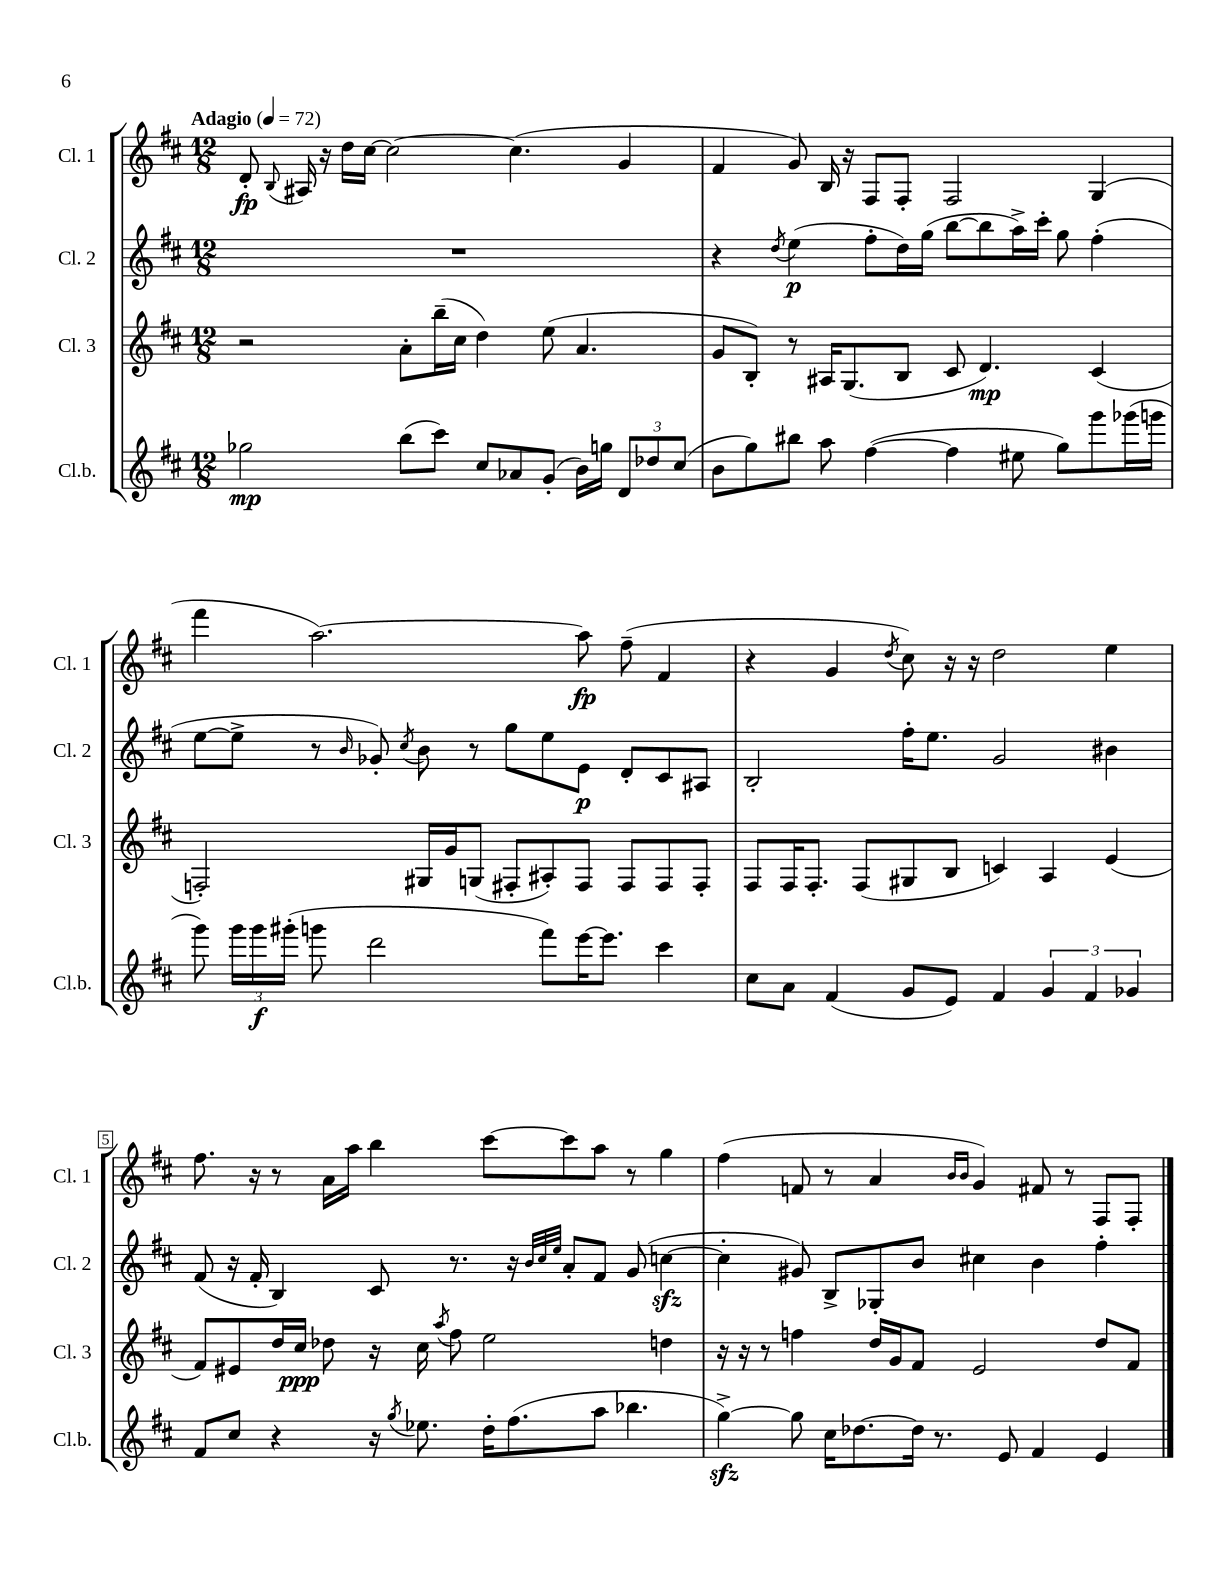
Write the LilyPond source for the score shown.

<<
\new StaffGroup <<
\new Staff = "s0" \with { instrumentName = "Cl. 1" shortInstrumentName = "Cl. 1" } {
    \clef treble \key d \major \numericTimeSignature \time 12/8 \tempo "Adagio" 4 = 72
    \autoBeamOff d'8-.\fp \appoggiatura { b8 } ais16 r16 d''16[ cis''16]~ cis''2~ cis''4.( g'4 |
    fis'4 g'8) b16 r16 fis8[ fis8]-. fis2 g4( |
    fis'''4 a''2.~) a''8\fp fis''8--( fis'4 |
    r4 g'4 \acciaccatura { d''8 } cis''8) r16 r16 d''2 e''4 |
    fis''8. r16 r8 a'16[ a''16] b''4 cis'''8[~ cis'''8 a''8] r8 g''4 |
    fis''4( f'8 r8 a'4 \grace { b'16[ b'16] } g'4) fis'8 r8 fis8[ fis8]-. \bar "|." |
}
\new Staff = "s1" \with { instrumentName = "Cl. 2" shortInstrumentName = "Cl. 2" } {
    \clef treble \key d \major \numericTimeSignature \time 12/8
    \autoBeamOff R1. |
    r4 \acciaccatura { d''8 } e''4\p( fis''8[-. d''16) g''16]( b''8[~ b''8 a''16->) cis'''16]-. g''8 fis''4-.( |
    e''8[~ e''8]-> r8 \grace { b'16 } ges'8-.) \acciaccatura { cis''8 } b'8 r8 g''8[ e''8 e'8]\p d'8[-. cis'8 ais8] |
    b2-. fis''16[-. e''8.] g'2 bis'4 |
    fis'8( r16 fis'16-. b4) cis'8 r8. r16 \grace { b'32[ cis''32 e''32] } a'8[-. fis'8] g'8( c''4~\sfz |
    c''4-. gis'8) b8[-> ges8-. b'8] cis''4 b'4 fis''4-. \bar "|." |
}
\new Staff = "s2" \with { instrumentName = "Cl. 3" shortInstrumentName = "Cl. 3" } {
    \clef treble \key d \major \numericTimeSignature \time 12/8
    \autoBeamOff r2 a'8[-. b''16--( cis''16] d''4) e''8( a'4. |
    g'8[ b8]-.) r8 ais16[ g8.( b8] cis'8 d'4.\mp) cis'4( |
    f2-.) gis16[ g'16 g8]( fis8[-. ais8-.) fis8] fis8[ fis8 fis8]-. |
    fis8[ fis16 fis8.]-. fis8[( gis8 b8] c'4) a4 e'4( |
    fis'8[) eis'8 d''16 cis''16]\ppp des''8 r16 cis''16 \acciaccatura { a''8 } fis''8 e''2 d''4 |
    r16 r16 r8 f''4 d''16[ g'16 fis'8] e'2 d''8[ fis'8] \bar "|." |
}
\new Staff = "s3" \with { instrumentName = "Cl.b." shortInstrumentName = "Cl.b." } {
    \clef treble \key d \major \numericTimeSignature \time 12/8
    \autoBeamOff ges''2\mp b''8[( cis'''8]) cis''8[ aes'8 g'8]-.( b'16[) g''16] \tuplet 3/2 { d'8[ des''8 cis''8]( } |
    b'8[ g''8) bis''8] a''8 fis''4~( fis''4 eis''8 g''8[) g'''8 ges'''16( g'''16] |
    g'''8) \tuplet 3/2 { g'''16[ g'''16\f gis'''16]-.( } g'''8 d'''2 fis'''8[) e'''16~ e'''8.] cis'''4 |
    cis''8[ a'8] fis'4( g'8[ e'8]) fis'4 \tuplet 3/2 { g'4 fis'4 ges'4 } |
    fis'8[ cis''8] r4 r16 \acciaccatura { g''8 } ees''8. d''16[-. fis''8.( a''8] bes''4. |
    g''4~->\sfz) g''8 cis''16[ des''8.~ des''16] r8. e'8 fis'4 e'4 \bar "|." |
}
>>
>>
\layout { \context { \Score \override BarNumber.break-visibility = ##(#f #t #t) barNumberVisibility = #(every-nth-bar-number-visible 5) \override BarNumber.stencil = #(make-stencil-boxer 0.1 0.3 ly:text-interface::print) } }
